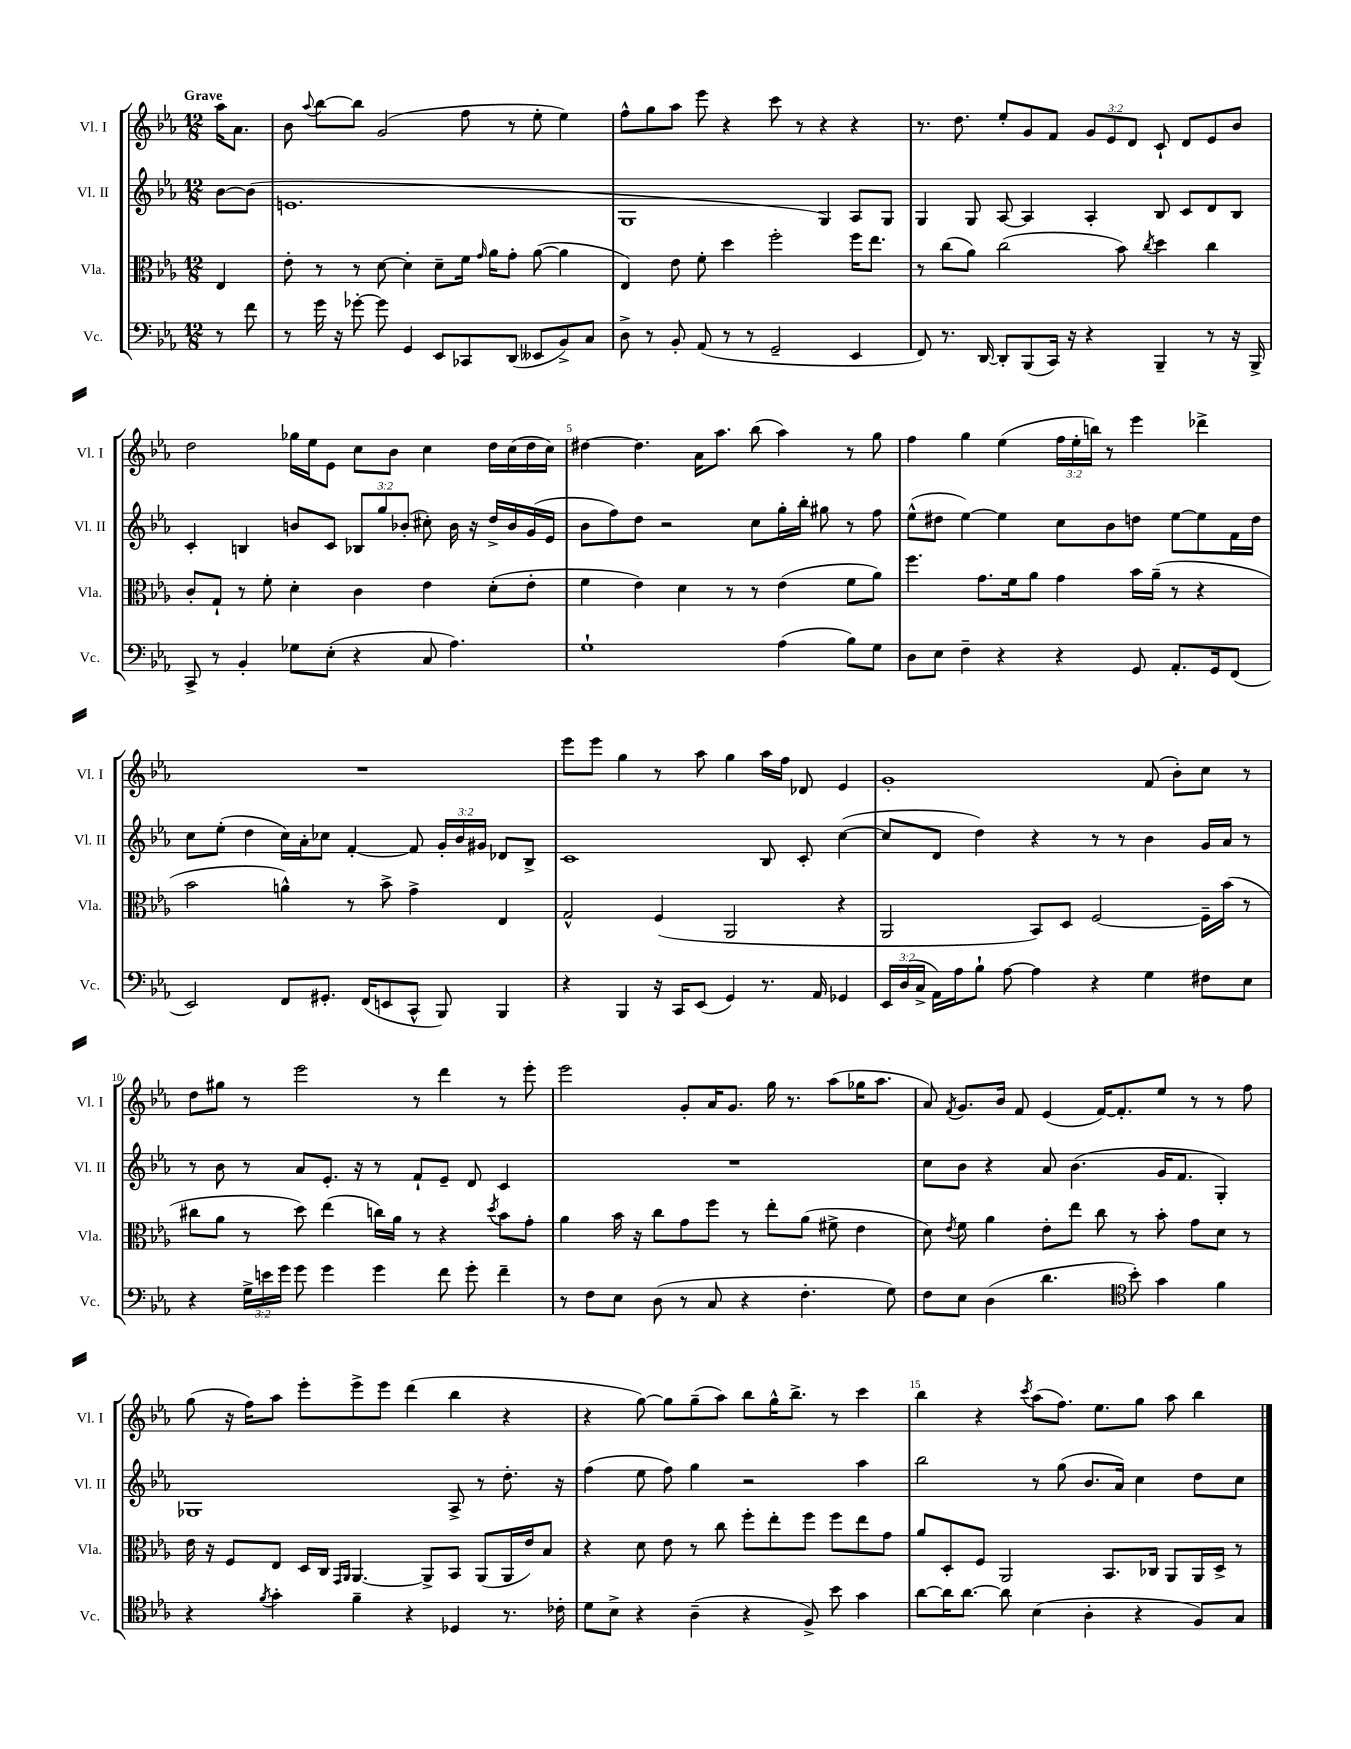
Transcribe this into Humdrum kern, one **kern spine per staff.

**kern	**kern	**kern	**kern
*part4	*part3	*part2	*part1
*staff4	*staff3	*staff2	*staff1
*I"Vc.	*I"Vla.	*I"Vl. II	*I"Vl. I
*I'Vc.	*I'Vla.	*I'Vl. II	*I'Vl. I
*clefF4	*clefC3	*clefG2	*clefG2
*k[b-e-a-]	*k[b-e-a-]	*k[b-e-a-]	*k[b-e-a-]
*M12/8	*M12/8	*M12/8	*M12/8
=	=	=	=
!	!	!	!LO:TX:a:B:t=Grave
8r	4E-/	[8b-\L	16aa-\KL
.	.	.	8.a-\J
8f\	.	(8b-\J]	.
=1	=1	=1	=1
8r	8e-'\	1.en	8b-\
.	.	.	8qqaa-/
16g\	8r	.	[8bb-\L
16r	.	.	.
[8g-X'\	8r	.	8bb-\J]
8g-\]	[8d\	.	(2g/
4GG/	4d'\]	.	.
8EE-/L	8d~\L	.	.
8CC-X/	16f\Jk	.	8ff\
.	16qqg/	.	.
.	16a-\KL	.	.
(8DD/J	8g'\J	.	8r
8EE--X/L	([8a-\	.	8ee-'\
8BB-^/)	4a-\]	.	4ee-\)
8C/J	.	.	.
=2	=2	=2	=2
8D^\	4E-/)	1G	8ff^^\L
8r	.	.	8gg\
8BB-'/	8e-\	.	8aa-\J
(8AA-/	8f'\	.	8eee-\
8r	4dd\	.	4r
8r	.	.	.
2GG~/	2ff'\	.	8ccc\
.	.	.	8r
.	.	4G/)	4r
4EE-/	16ff\KL	8A-/L	4r
.	8.ee-\J	.	.
.	.	8G/J	.
=3	=3	=3	=3
8FF/)	8r	4G/	8.r
8.r	(8cc\L	.	.
.	.	.	8.dd\
.	8a-\J)	8G/	.
[16DD/	.	.	.
8DD'/L]	(2cc\	[8A-/	8ee-'/L
(8BBB-/	.	4A-/]	8g/
16CC/Jk)	.	.	8f/J
16r	.	.	.
4r	.	4A-'/	12g/L
.	.	.	12e-/
.	8b-\)	.	.
.	.	.	12d/J
.	8qcc/	.	.
4BBB-~/	4dd\	8B-/	8c`/
.	.	8c/L	8d/L
8r	4cc\	8d/	8e-/
16r	.	8B-/J	8b-/J
16BBB-^/	.	.	.
!!LO:LB:g=z
=4	=4	=4	=4
8CC^/	8c'/L	4c'/	2dd\
8r	8G`/J	.	.
4BB-'/	8r	4Bn/	.
.	8f'\	.	.
8G-X\L	4d'\	8bn/L	16gg-X\LL
.	.	.	16ee-\J
(8E-'\J	.	8c/J	8e-\J
4r	4c\	12B-X/L	8cc\L
.	.	12gg/	.
.	.	.	8b-\J
.	.	(12b-X'/J	.
8C/	4e-\	8cc#X'\)	4cc\
4.A-\)	.	16b-\	.
.	.	16r	.
.	(8d'\L	16dd^/LL	16dd\LL
.	.	16b-/	(16cc\
.	8e-'\J	(16g/	16dd\
.	.	16e-/JJ	16cc\JJ)
=5	=5	=5	=5
1G`	4f\	8b-\L	[4dd#X\
.	.	8ff\)	.
.	4e-\)	8dd\J	4.dd#\]
.	.	2r	.
.	4d\	.	.
.	.	.	16a-\KL
.	.	.	8.aa-\J
.	8r	.	.
.	8r	8cc\L	(8bb-\
(4A-\	(4e-\	16gg'\L	4aa-\)
.	.	16bb-'\JJ	.
.	.	8gg#X\	.
8B-\L)	8f\L	8r	8r
8G\J	8a-\J)	8ff\	8gg\
=6	=6	=6	=6
8D\L	4.ff\	(8ee-^^\L	4ff\
8E-\J	.	8dd#X\J	.
4F~\	.	[4ee-\)	4gg\
.	8.g\L	.	.
4r	.	4ee-\]	(4ee-\
.	16f\k	.	.
.	8a-\J	.	.
4r	4g\	8cc\L	24ff\LL
.	.	.	24ee-'\
.	.	.	24bbn\JJ)
.	.	8b-\	8r
8GG/	16b-\LL	8ddn\J	4eee-\
.	(16a-~\JJ	.	.
8.AA-'/L	8r	[8ee-\L	.
.	4r	8ee-\]	4ddd-X^\
16GG/k	.	.	.
(8FF/J	.	16f\L	.
.	.	16dd\JJ	.
!!LO:LB:g=z
=7	=7	=7	=7
2EE-/)	2b-\	8cc\L	1.r
.	.	(8ee-'\J	.
.	.	4dd\	.
8FF/L	4an^^\)	16cc\LL)	.
.	.	16a-'\J	.
8.GG#X'/J	.	8cc-X\J	.
.	8r	[4f'/	.
(16FF/KL	.	.	.
8EEn/	8b-^\	.	.
8CC^^/J	4g^\	8f/]	.
8BBB-/)	.	24g'/LL	.
.	.	24b-/	.
.	.	24g#X/JJ	.
4BBB-/	4E-/	8d-X/L	.
.	.	8B-^/J	.
=8	=8	=8	=8
4r	2G^^/	1c	8eee-\L
.	.	.	8eee-\J
4BBB-/	.	.	4gg\
16r	(4F/	.	8r
16CC/KL	.	.	.
(8EE-/J	.	.	8aa-\
4GG/)	2AA-/	.	4gg\
8.r	.	8B-/	16aa-\LL
.	.	.	16ff\JJ
.	.	8c'/	8d-X/
16AA-/	.	.	.
4GG-X/	4r	([4cc\	4e-/
=9	=9	=9	=9
24EE-/LL	2AA-/	8cc/L]	1g'
(24D/	.	.	.
24C^/JJ	.	.	.
16AA-\LL)	.	8d/J	.
16A-\J	.	.	.
8B-`\J	.	4dd\)	.
[8A-\	.	.	.
4A-\]	8BB-/L)	4r	.
.	8D/J	.	.
4r	[2F/	8r	.
.	.	8r	.
4G\	.	4b-\	(8f/
.	.	.	8b-'\L)
8F#X\L	16F~\LL]	16g/LL	8cc\J
.	(16b-\JJ	16a-/JJ	.
8E-\J	8r	8r	8r
!!LO:LB:g=z
=10	=10	=10	=10
4r	8cc#X\L	8r	8dd\L
.	8a-\J	8b-\	8gg#X\J
24G^\LL	8r	8r	8r
24en\	.	.	.
24g\JJ	.	.	.
8g\	8dd\)	8a-/L	2eee-\
4g\	(4ee-\	8.e-'/J	.
.	.	16r	.
4g\	16ccn\LL)	8r	.
.	16a-\JJ	.	.
.	8r	8f`/L	8r
8f\	4r	8e-~/J	4ddd\
8g'\	.	8d/	.
.	8qdd/	.	.
4f~\	8b-\L	4c/	8r
.	8g'\J	.	8eee-'\
=11	=11	=11	=11
8r	4a-\	1.r	2eee-\
8F\L	.	.	.
8E-\J	16b-\	.	.
.	16r	.	.
(8D\	8cc\L	.	.
8r	8g\	.	8g'/L
8C/	8ff\J	.	16a-/K
.	.	.	8.g/J
4r	8r	.	.
.	8ee-'\L	.	16gg\
.	.	.	8.r
4.F'\	(8a-\J	.	.
.	8f#X^\	.	(8aa-\L
.	4e-\	.	16gg-X\K
.	.	.	8.aa-\J
8G\)	.	.	.
=12	=12	=12	=12
8F\L	8d\)	8cc\L	8a-/)
.	8qe-/	.	8qf/
8E-\J	8f\	8b-\J	8.g/L
(4D\	4a-\	4r	.
.	.	.	16b-/Jk
.	.	.	8f/
4.d\	8e-'\L	8a-/	(4e-/
.	8ee-\J	(4.b-\	.
.	8cc\	.	[16f/KL)
.	.	.	8.f'/]
*clefC4	*	*	*
8b-'\)	8r	.	.
4g\	8b-'\	16g/KL	8ee-/J
.	.	8.f/J	.
.	8g\L	.	8r
4f\	8d\J	4G'/)	8r
.	8r	.	8ff\
!!LO:LB:g=z
=13	=13	=13	=13
4r	16e-\	1G-X	(8gg\
.	16r	.	.
.	8F/L	.	16r
.	.	.	16ff\KL)
8qf/	.	.	.
4g'\	8E-/J	.	8aa-\J
.	16D/LL	.	8eee-'\L
.	16C/JJ	.	.
.	16qqGG/LL	.	.
.	16qqAA-/JJ	.	.
4f~\	[4.AA-/	.	8eee-^\
.	.	.	8eee-\J
4r	.	.	(4ddd\
.	8AA-^/L]	.	.
4D-X/	8BB-/J	8A-^/	4bb-\
.	(8AA-/L	8r	.
8.r	16AA-/L	8.dd'\	4r
.	16e-/J)	.	.
.	8B-/J	.	.
16c-X'\	.	16r	.
=14	=14	=14	=14
8d\L	4r	(4ff\	4r
8B-^\J	.	.	.
4r	8d\	8ee-\	[8gg\)
.	8e-\	8ff\)	8gg\L]
(4A-~\	8r	4gg\	(8gg~\
.	8cc\	.	8aa-\J)
4r	8ff'\L	2r	8bb-\L
.	8ee-'\	.	16gg^^\K
.	.	.	8.bb-^\J
8F^/)	8ff\J	.	.
8b-\	8ff\L	.	8r
4g\	8ee-\	4aa-\	4ccc\
.	8g\J	.	.
=15	=15	=15	=15
[8a-\L	8a-/L	2bb-\	4bb-\
16a-\K]	8D'/	.	.
[8.a-\J	.	.	.
.	8F/J	.	4r
8a-\]	2AA-/	.	.
.	.	.	8qccc/
(4B-\	.	8r	(8aa-\L
.	.	(8gg\	8.ff\J)
4A-'\	.	8.b-/L	.
.	.	.	8.ee-\L
.	8.BB-/L	.	.
.	.	16a-/Jk)	.
4r	.	4cc\	8gg\J
.	16C-X/Jk	.	.
.	8AA-/L	.	8aa-\
8F/L)	16AA-/L	8dd\L	4bb-\
.	16D^/JJ	.	.
8G/J	8r	8cc\J	.
==	==	==	==
*-	*-	*-	*-
